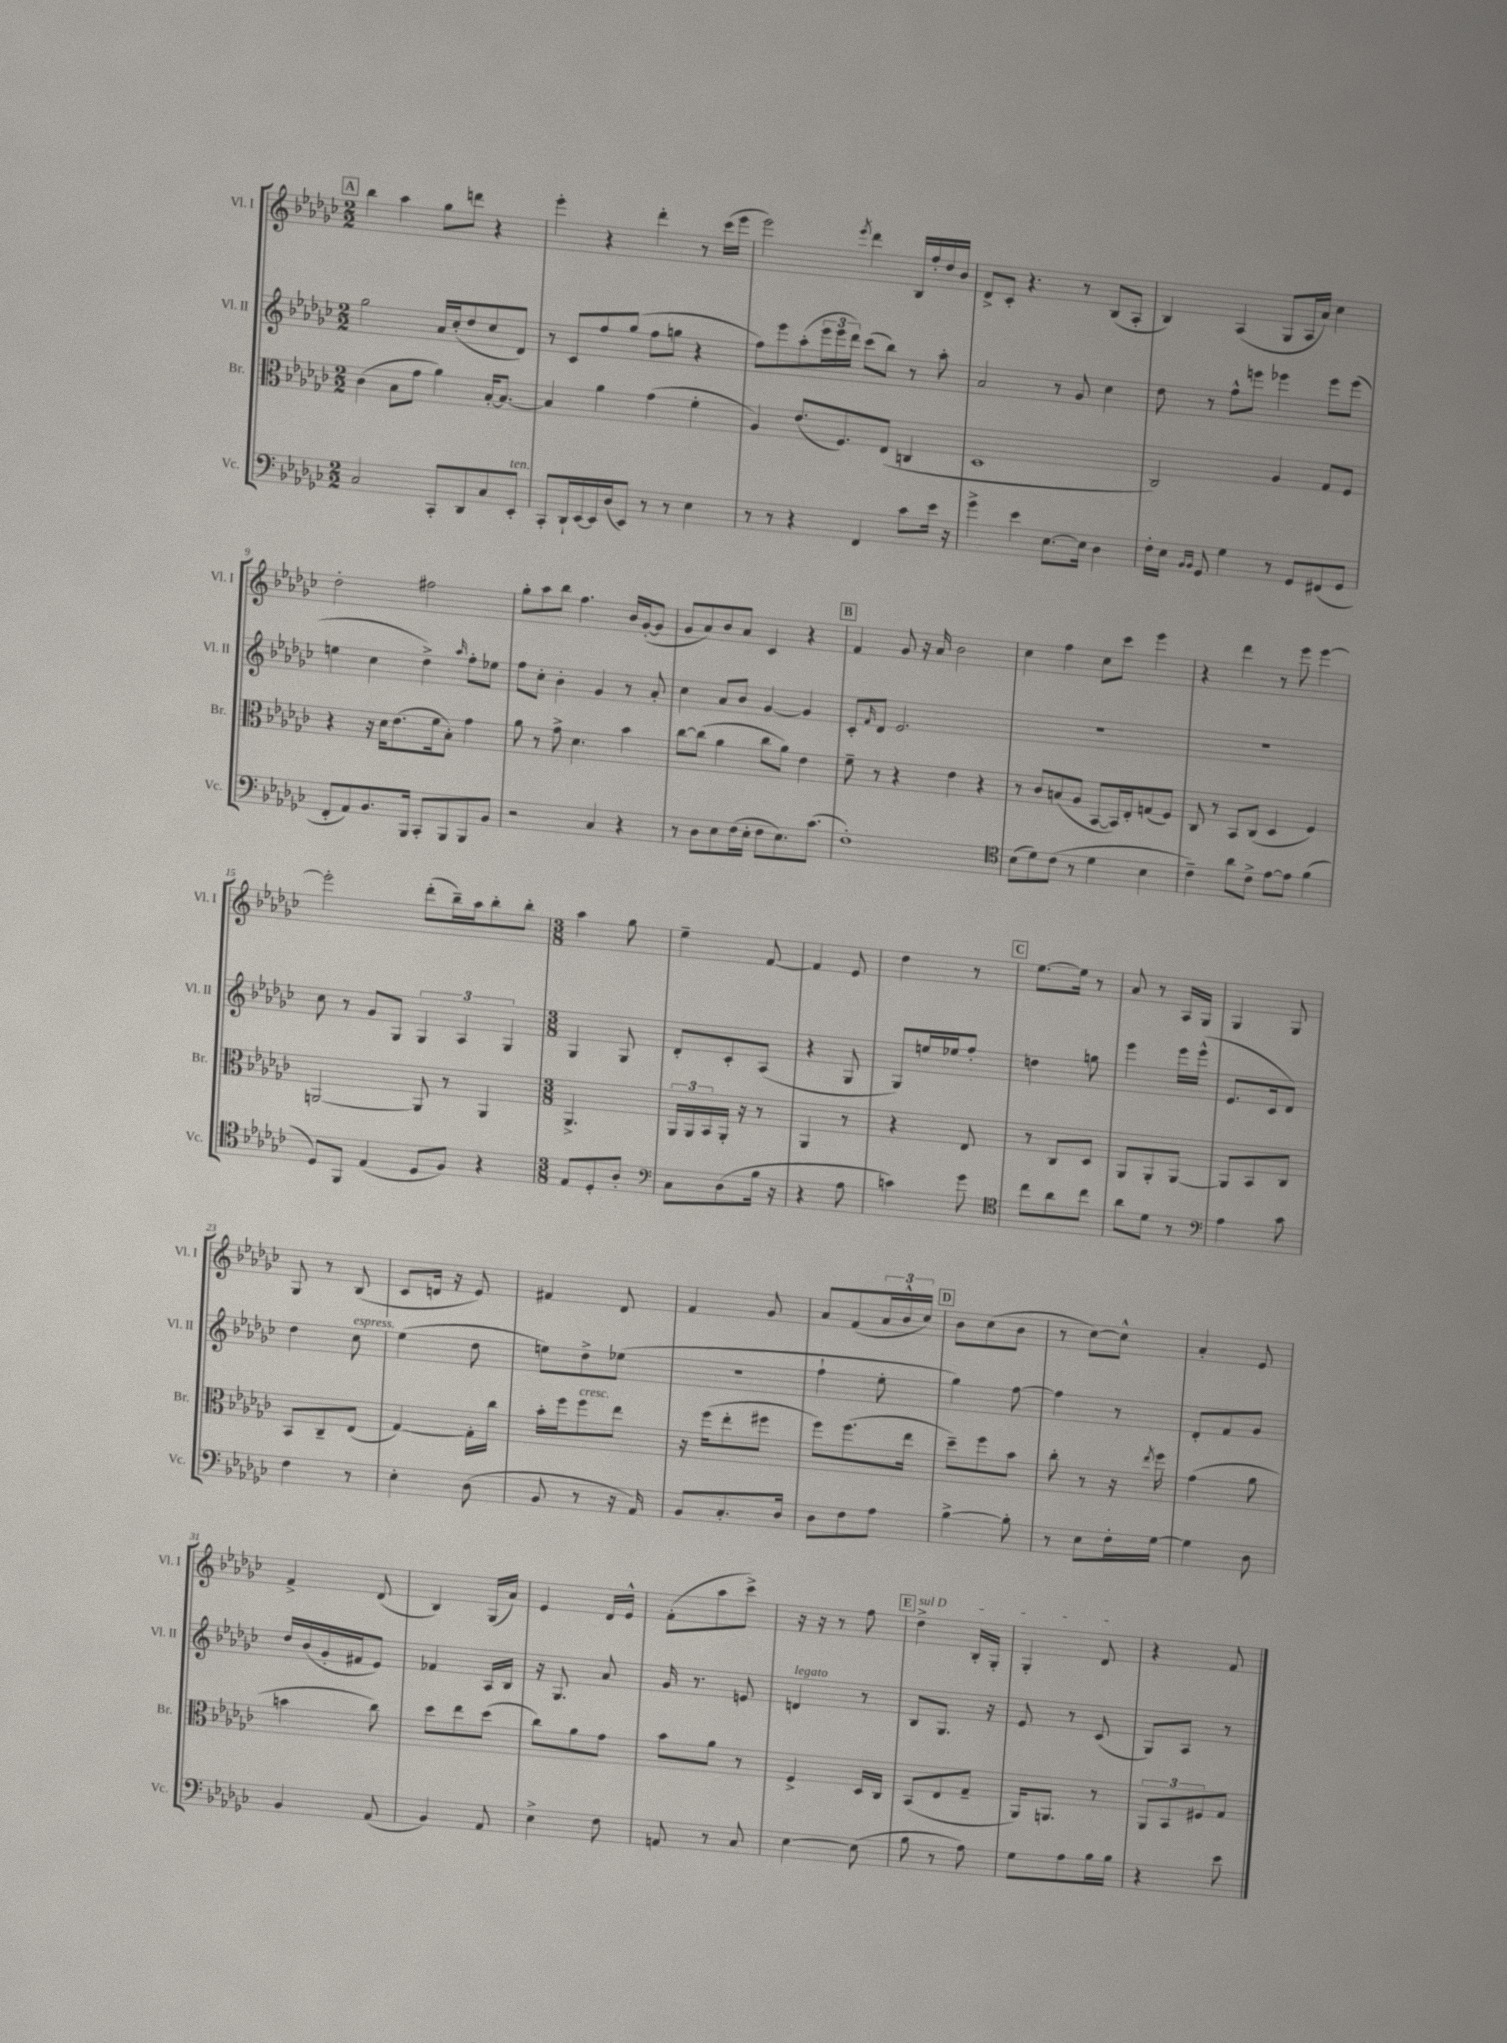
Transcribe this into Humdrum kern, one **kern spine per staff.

**kern	**kern	**kern	**kern
*part4	*part3	*part2	*part1
*staff4	*staff3	*staff2	*staff1
*I"Vc.	*I"Br.	*I"Vl. II	*I"Vl. I
*I'Vc.	*I'Br.	*I'Vl. II	*I'Vl. I
*clefF4	*clefC3	*clefG2	*clefG2
*k[b-e-a-d-g-c-]	*k[b-e-a-d-g-c-]	*k[b-e-a-d-g-c-]	*k[b-e-a-d-g-c-]
*M2/2	*M2/2	*M2/2	*M2/2
!!LO:REH:place=s1:t=A
=4	=4	=4	=4
2C-/	(4c-\	2gg-\	4bb-\
.	8B-\L	.	4aa-\
.	8g-\J	.	.
8CC-'/L	4a-\)	16a-/LL	8gg-\L
.	.	(16cc-'/J	.
8DD-/	.	8dd-/	8dddn\J
8C-/	[16B-'/KL	8cc-/	4r
.	8.B-/J_	.	.
!LO:TX:a:i:t=ten.	!	!	!
8EE-'/J	.	8d-/J)	.
=5	=5	=5	=5
8CC-'/L	4B-/]	8r	4eee-'\
16DD-`/L	.	8c-/L	.
[16EE-/	.	.	.
16EE-/]	4a-\	8ff/	4r
(16D-/J	.	.	.
8EE-/J)	.	(8gg-/J	.
8r	(4g-\	8ff\L	4ddd-'\
8r	.	8ggn\J	.
4E-\	4f'\	4r	8r
.	.	.	(16ccc-\LL
.	.	.	16eee-\JJ
=6	=6	=6	=6
8r	4A-/)	8ff\L)	2eee-\)
8r	.	8eee-\	.
4r	(8.e-/L	(8aa-'\	.
.	.	24eee-\L	.
.	.	24eee-\	.
.	8.F/)	.	.
.	.	24ddd-\JJ)	.
.	.	.	8qeee-/
4FF/	.	(8ccc-\L	4ddd-\
.	(8E-/J	8bb-\J)	.
8c-\L	4Cn/	8r	16B-/LL
.	.	.	16ff'/
16e-\Jk	.	8aa-'\	16dd-/
16r	.	.	16b-/JJ
=7	=7	=7	=7
4g-^\	1D-	2a-/	8d-^/L
.	.	.	8c-'/J
4e-\	.	.	4.r
[8.E-\L	.	8r	.
.	.	8g-/	8r
16E-\Jk]	.	.	.
4D-\	.	4cc-\	(8B-/L
.	.	.	8A-'/J
=8	=8	=8	=8
16F'\LL	2C-/)	8dd-\	4B-/)
16E-\JJ	.	.	.
16qqBB-/LL	.	.	.
16qqBB-/JJ	.	.	.
8GG-/	.	8r	.
4G-\	.	8ff^^\L	(4A-/
.	.	8eeen\J	.
8r	4A-/	4eee-X\	8G-/L
8GG-/L	.	.	16A-/L
.	.	.	16a-/JJ)
(8FF#X/	8G-/L	8eee-\L	4cc-\
8GG-/J	8F/J	(8eee-\J	.
!!LO:LB:g=z
=9	=9	=9	=9
8FF'/L	4r	4een\	2dd-'\
8AA-/)	.	.	.
8.BB-/	16r	4cc-\	.
.	16d-\KL	.	.
.	(8.e-\	.	.
16BBB-/Jk	.	.	.
8CC-'/L	.	4dd-^\)	2ff#X\
.	16f\k	.	.
8BBB-/	8B-'\J)	.	.
.	.	16qqaa-/	.
8BBB-/	4g-\	8ff'\L	.
8BB-/J	.	8ee-X\J	.
=10	=10	=10	=10
2r	8a-\	8ff\L	8gg-'\L
.	8r	8cc-'\J	8aa-\
.	8g-^\	4b-'\	8bb-\J
.	4.d-\	.	4.ff\
4C-/	.	4g-/	.
4r	4b-\	8r	16b-/LL
.	.	.	([16g-'/J
.	.	8a-'/	8g-/J]
=11	=11	=11	=11
8r	[8cc-\L	4cc-\	8g-/L
8D-\L	(8cc-\J]	.	8a-/)
8E-\	4a-\	8a-/L	8b-/
(16F\L	.	8b-/J	8a-/J
16E-'\JJ	.	.	.
8F\L	8cc-\L	[4g-/	4c-/
8.E-\)	8a-\J)	.	.
.	4e-\	4g-/]	4r
(8.c-\J	.	.	.
!!LO:REH:place=s1:t=B
=12	=12	=12	=12
1F')	8f~\	8c-'/L	4f/
.	.	16qqf/	.
.	8r	8d-/J	.
.	4r	2.e-/	8g-/
.	.	.	16r
.	.	.	16a-/
.	4e-\	.	2b-\
.	4r	.	.
=13	=13	=13	=13
*clefC4	*	*	*
(8B-\L	8r	1r	4cc-\
8d-\)	8c-/L	.	.
(8c-\J	(8Bn/	.	4ff\
8r	8A-/J	.	.
4d-\	[8BB-/L	.	8cc-\L
.	16BB-/L])	.	8ccc-\J
.	16E-'/J	.	.
4B-\	(8Gn/	.	4eee-\
.	8F/J)	.	.
=14	=14	=14	=14
4c-~\)	8C-/	1r	4r
.	8r	.	.
8a-\L	8BB-/L	.	4ddd-\
8c-^\J	(8C-/J	.	.
[8e-\L	4D-/	.	8r
8e-\J]	.	.	8eee-\
(4f\	4F/)	.	[4eee-\
!!LO:LB:g=z
=15	=15	=15	=15
8D-/L)	[2AAn/	8cc-\	2eee-'\]
8FF/J	.	8r	.
(4E-/	.	8g-/L	.
.	.	8G-/J	.
8D-/L	8AA/]	6G-/	(8ddd-'\L
8F/J)	8r	.	16bb-~\L)
.	.	6A-/	.
.	.	.	16aa-\J
4r	4AA/	.	8bb-'\
.	.	6G-/	.
.	.	.	8bb-'\J
=16	=16	=16	=16
*M3/8	*M3/8	*M3/8	*M3/8
8E-/L	4.AA-^/	4G-/	4aa-\
8D-'/	.	.	.
8A-'/J	.	8G-/	8gg-\
=17	=17	=17	=17
*clefF4	*	*	*
8C-\L	24AA-/LL	8d-'/L	4ee-~\
.	24AA-/	.	.
.	24BB-/	.	.
(8D-\	16AA-'/JJ	8c-'/	.
.	16r	.	.
16B-\Jk	8r	(8A-/J	[8f/
16r	.	.	.
=18	=18	=18	=18
4r	4AA-/	4r	4f/]
8A-\	8r	8G-/	8e-/
=19	=19	=19	=19
4cn\)	4r	8G-/L)	4dd-\
.	.	16een/L	.
.	.	16ee-X/J	.
8g-\	8E-/	8ff'/J	8r
!!LO:REH:place=s1:t=C
=20	=20	=20	=20
*clefC4	*	*	*
8cc-\L	8r	4ddn\	[8.ee-\L
8a-\	8C-/L	.	.
.	.	.	16ee-\Jk]
8cc-\J	8D-/J	8ggn\	8r
=21	=21	=21	=21
8a-\L	8AA-/L	4eee-\	8a-/
8d-\J	8AA-'/	.	8r
8r	[8AA-/J	16eee-\LL	16A-/LL
.	.	(16eee-^^\JJ	16G-/JJ
=22	=22	=22	=22
*clefF4	*	*	*
4A-\	8AA-/L]	8.e-/L	4G-/
.	8BB-/	.	.
.	.	16c-/k	.
8c-\	8C-/J	8d-/J)	8G-/
!!LO:LB:g=z
=23	=23	=23	=23
4F\	8BB-/L	4dd-\	8G-/
.	8C-~/	.	8r
!	!	!LO:TX:a:i:t=espress.	!
8r	(8E-/J	8cc-\	(8B-/
=24	=24	=24	=24
4E-'\	[4G-/)	(4ee-\	8c-/L
.	.	.	16dn/Jk
.	.	.	16r
(8D-\	16G-'\LL]	8dd-\	8e-/)
.	16cc-\JJ	.	.
=25	=25	=25	=25
8BB-/	16b-'\LL	8een\L)	4f#X/
.	16ff\J	.	.
!	!LO:TX:a:i:t=cresc.	!	!
8r	8ff\	8dd-^\	.
16r	8ee-\J	(8ee-X\J	8d-/
16AA-/)	.	.	.
=26	=26	=26	=26
8BB-/L	16r	4.r	4f/
.	(16ff\KL	.	.
8.C-'/	8ee-'\	.	.
.	8ff#X\J	.	8g-/
16D-/Jk	.	.	.
=27	=27	=27	=27
8D-\L	8ff\L)	4ff`\	8a-/L
8F\	(8.ff\	.	(8f/
8A-\J	.	8ee-'\	24a-/L
.	.	.	24b-^^/
.	16ee-\Jk	.	.
.	.	.	24cc-/JJ)
!!LO:REH:place=s1:t=D
=28	=28	=28	=28
[4B-^\	8dd-~\L)	4gg-\)	8b-\L
.	8ff\	.	(8cc-\
8B-'\]	8b-\J	[8ff\	8b-\J
=29	=29	=29	=29
8r	8cc-'\	4ff\]	8r
8E-\L	8r	.	[8cc-\L)
16F'\L	16r	8r	8cc-^^\J]
.	8qee-/	.	.
[16G-\JJ	16ff\	.	.
=30	=30	=30	=30
4G-\]	(4g-\	8d-'/L	4a-'/
.	.	8f/	.
8D-\	8a-\	8g-/J	8e-/
!!LO:LB:g=z
=31	=31	=31	=31
4BB-/	4bn\	16dd-/LL	4f^/
.	.	(16b-/	.
.	.	16g-'/	.
.	.	16f#X/J	.
(8AA-/	8cc-\)	8e-/J)	(8d-/
=32	=32	=32	=32
4BB-/)	8dd-\L	4f-X/	4B-/)
.	8ee-\	.	.
8AA-/	(8dd-\J	16A-/LL	(16G-/LL
.	.	16B-/JJ	16a-/JJ)
=33	=33	=33	=33
4E-^\	8cc-\L)	16r	4e-/
.	.	8.G-/	.
.	8a-\	.	.
8F\	8g-\J	8a-/	16d-/LL
.	.	.	16e-^^/JJ
=34	=34	=34	=34
8AAn/	8b-\L	16g-/	(8f'\L
.	.	8.r	.
8r	8a-\J	.	8aa-\
8C-/	8r	8en/	8ccc-^\J)
=35	=35	=35	=35
!	!	!LO:TX:a:i:t=legato	!
[4E-\	4F^/	4dn/	16r
.	.	.	16r
.	.	.	8r
(8E-\]	16D-/LL	8r	8ff\
.	16C-/JJ	.	.
!!LO:REH:place=s1:t=E
=36	=36	=36	=36
!	!	!	!LO:TX:a:i:t=sul D
8B-\	(8BB-/L	8B-/L	4dd-^\
8r	8E-/	8.G-/J	.
8A-\)	8G-~/J	.	16B-'/LL
.	.	16r	16G-'/JJ
=37	=37	=37	=37
8G-\L	16AA-/KL)	8e-/	4G-'/
.	8.AAn/J	.	.
8A-\	.	8r	.
16B-\L	8r	(8c-/	8d-/
16B-\JJ	.	.	.
=38	=38	=38	=38
4r	12AA-/L	8G-/L)	4r
.	12BB-/	.	.
.	.	8A-/J	.
.	12F#X/	.	.
8e-\	8G-/J	8r	8f/
==	==	==	==
*-	*-	*-	*-
